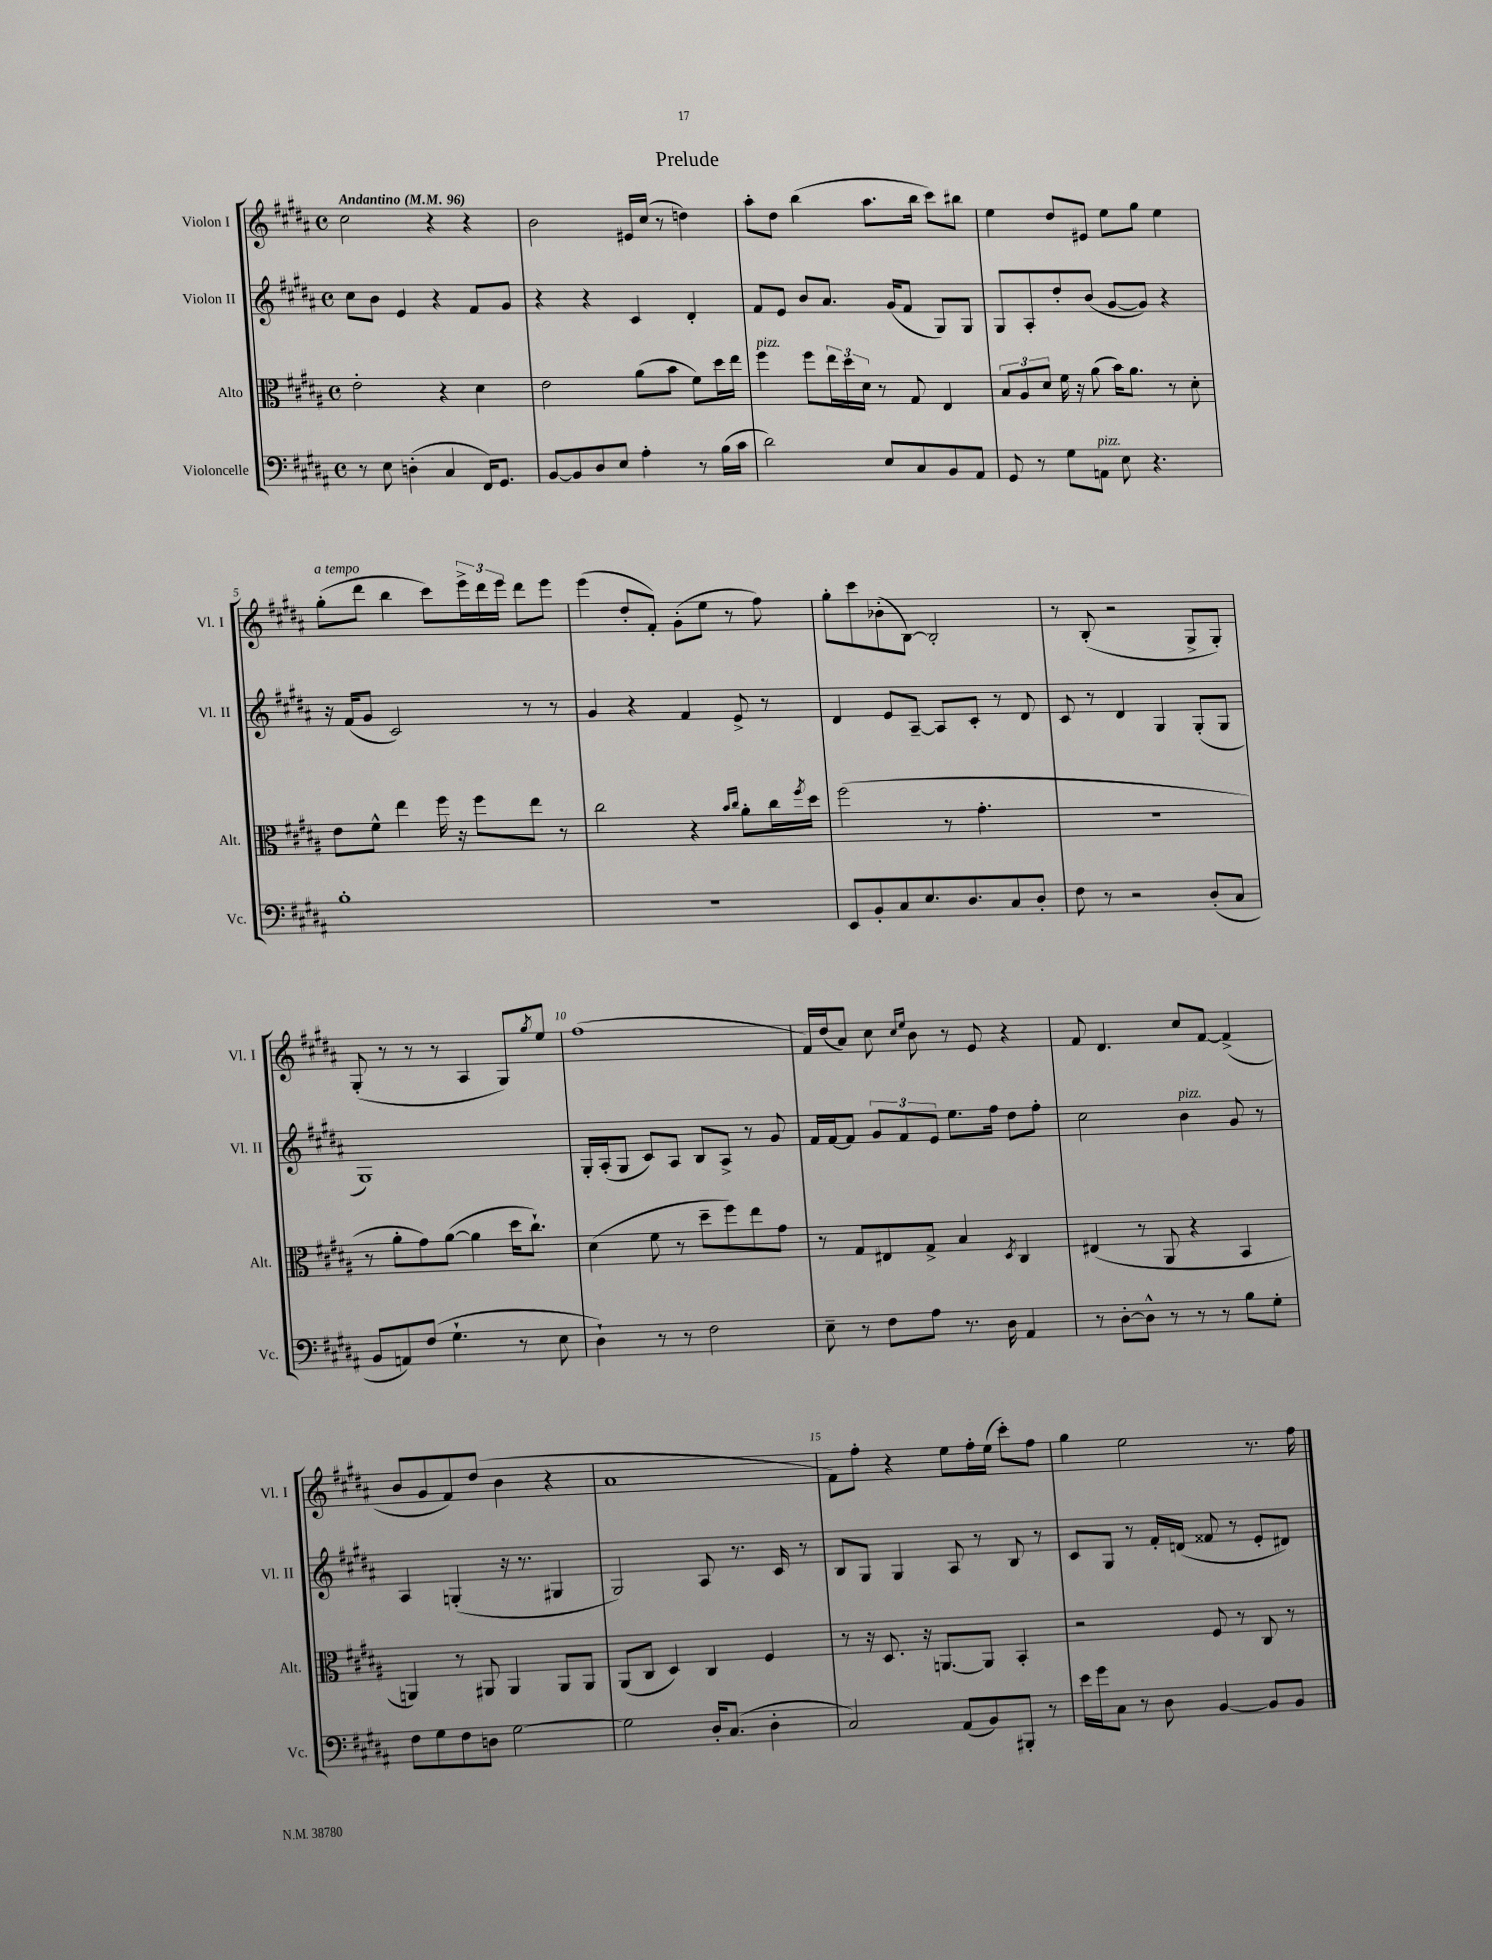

**kern	**kern	**kern	**kern
*staff4	*staff3	*staff2	*staff1
*clefF4	*clefC3	*clefG2	*clefG2
*k[f#c#g#d#a#]	*k[f#c#g#d#a#]	*k[f#c#g#d#a#]	*k[f#c#g#d#a#]
*M4/4	*M4/4	*M4/4	*M4/4
*met(c)	*met(c)	*met(c)	*met(c)
*MM96	*MM96	*MM96	*MM96
8r	2e'	8cc#	2cc#
8E	.	8b	.
(4D'	.	4e	.
4C#	4r	4r	4r
16FF#)	4d#	8f#	4r
8.GG#	.	.	.
.	.	8g#	.
=	=	=	=
[8BB	2e	4r	2b
8BB]	.	.	.
8D#	.	4r	.
8E	.	.	.
4A#'	(8a#	4c#	16e#
.	.	.	(16cc#
.	8b	.	8r
8r	8f#)	4d#'	4dd)
(16B	16dd#	.	.
16c#	16ee	.	.
=	=	=	=
2d#)	4ff#	8f#	8aa#'
.	.	8e	8dd#
.	8ff#	8b	(4bb
.	24ee	8.a#	.
.	24dd#	.	.
.	24d#	.	.
8E	8r	.	8.aa#
.	.	(16g#	.
8C#	8G#	8f#	.
.	.	.	16bb
8BB	4E	8G#)	8ccc#)
8AA#	.	8G#	8bb#
=	=	=	=
8GG#	12B	8G#	4ee
.	12A#	.	.
8r	.	8A#'	.
.	12d#	.	.
8G#	16f#	8dd#'	8dd#
.	16r	.	.
8AA	(8a#	(8b	8e#
8E	16b)	[8g#	8ee
.	8.a#	.	.
4.r	.	8g#])	8gg#
.	8r	4r	4ee
.	8d#'	.	.
=	=	=	=
1B'	8e	16r	(8gg#'
.	.	(16f#	.
.	8f#^^	8g#	8ddd#
.	4ee	2c#)	4bb
.	16ff#	.	8ccc#)
.	16r	.	.
.	8ff#	.	24eee^
.	.	.	24ddd#
.	.	.	24eee
.	8ee	8r	8ddd#
.	8r	8r	8eee
=	=	=	=
1r	2cc#	4g#	(4eee
.	.	4r	8dd#'
.	.	.	8f#')
.	4r	4f#	(8g#'
.	.	.	8ee
.	16qqb	.	.
.	16qqcc#	.	.
.	8a#'	8e^	8r
.	16cc#	8r	8ff#)
.	8qff#	.	.
.	16dd#	.	.
=	=	=	=
8EE	(2ff#	4d#	8gg#'
8BB'	.	.	8ccc#
8C#	.	8e	(8b-'
8.E	.	[8A#~	[8B)
.	8r	8A#]	2B']
8.D#	.	.	.
.	4.g#'	8c#'	.
8C#	.	8r	.
8D#'	.	8d#	.
=	=	=	=
8F#	1r	8c#	8r
8r	.	8r	(8B'
2r	.	4d#	2r
.	.	4G#	.
(8D#'	.	(8G#'	8G#^
8C#	.	8G#	8G#')
=	=	=	=
8BB	8r	1G#)	(8G#'
8AA)	8a#'	.	8r
(8F#	8g#)	.	8r
4.G#`	([8a#	.	8r
.	4a#]	.	4A#
8r	16dd#	.	8G#)
.	8.cc#`)	.	.
.	.	.	8qgg#
8E	.	.	8ee
=	=	=	=
4D#`)	(4d#	16G#'	(1ff#
.	.	(16A#'	.
.	.	8G#	.
8r	8f#	8c#)	.
8r	8r	8A#	.
2F#	8dd#~	8B	.
.	8ff#)	8A#^	.
.	8ee	8r	.
.	8g#	8g#	.
=	=	=	=
8E~	8r	16f#	16f#)
.	.	[16f#	(16dd#
8r	8G#	8f#]	8a#)
8F#	8E#	12g#	8cc#
.	.	12f#	.
.	.	.	16qqcc#
.	.	.	16qqee
8A#	8G#^	.	8b
.	.	12e	.
8.r	4B	8.ee	8r
.	.	.	8e
16D#	.	16ff#	.
.	8qD#	.	.
4AA#	4C#	8dd#	4r
.	.	8ff#'	.
=	=	=	=
8r	(4E#	2cc#	8f#
[8D#'	.	.	4.d#
8D#^^]	8r	.	.
8r	8AA#	.	.
8r	4r	4b	8cc#
8r	.	.	[8f#
8B	4BB	8g#	(4f#^]
8G#'	.	8r	.
=	=	=	=
8F#	4AA)	4A#	8b
8G#	.	.	8g#
8F#	8r	(4G'	8f#)
8D	8AA#	.	(8dd#
[2G#	4AA#	16r	4b
.	.	8.r	.
.	8AA#	4G#	4r
.	8AA#	.	.
=	=	=	=
2G#]	(8AA#	2G#)	1a#
.	8C#	.	.
.	4D#)	.	.
16D#'	4C#	8A#	.
(8.C#	.	.	.
.	.	8.r	.
4D#'	4F#	.	.
.	.	16c#	.
.	.	8r	.
=	=	=	=
2C#)	8r	8B	8f#)
.	16r	8G#	8ff#'
.	8.D#	.	.
.	.	4G#	4r
.	16r	.	.
.	[8.AA	.	.
(8AA#	.	8A#	8ee
8BB)	8AA]	8r	16ff#'
.	.	.	(16ee
8BBB#'	4BB'	8B	8ccc#')
8r	.	8r	8ff#
=	=	=	=
16e	2r	8c#	4gg#
16g#	.	.	.
8C#	.	8G#	.
8r	.	8r	2ee
8D#	.	16f#'	.
.	.	(16d	.
[4BB	8F#	8f##	.
.	8r	8r	.
8BB]	8C#	8e'	8.r
8BB	8r	8d#)	.
.	.	.	16ff#
==	==	==	==
*-	*-	*-	*-
